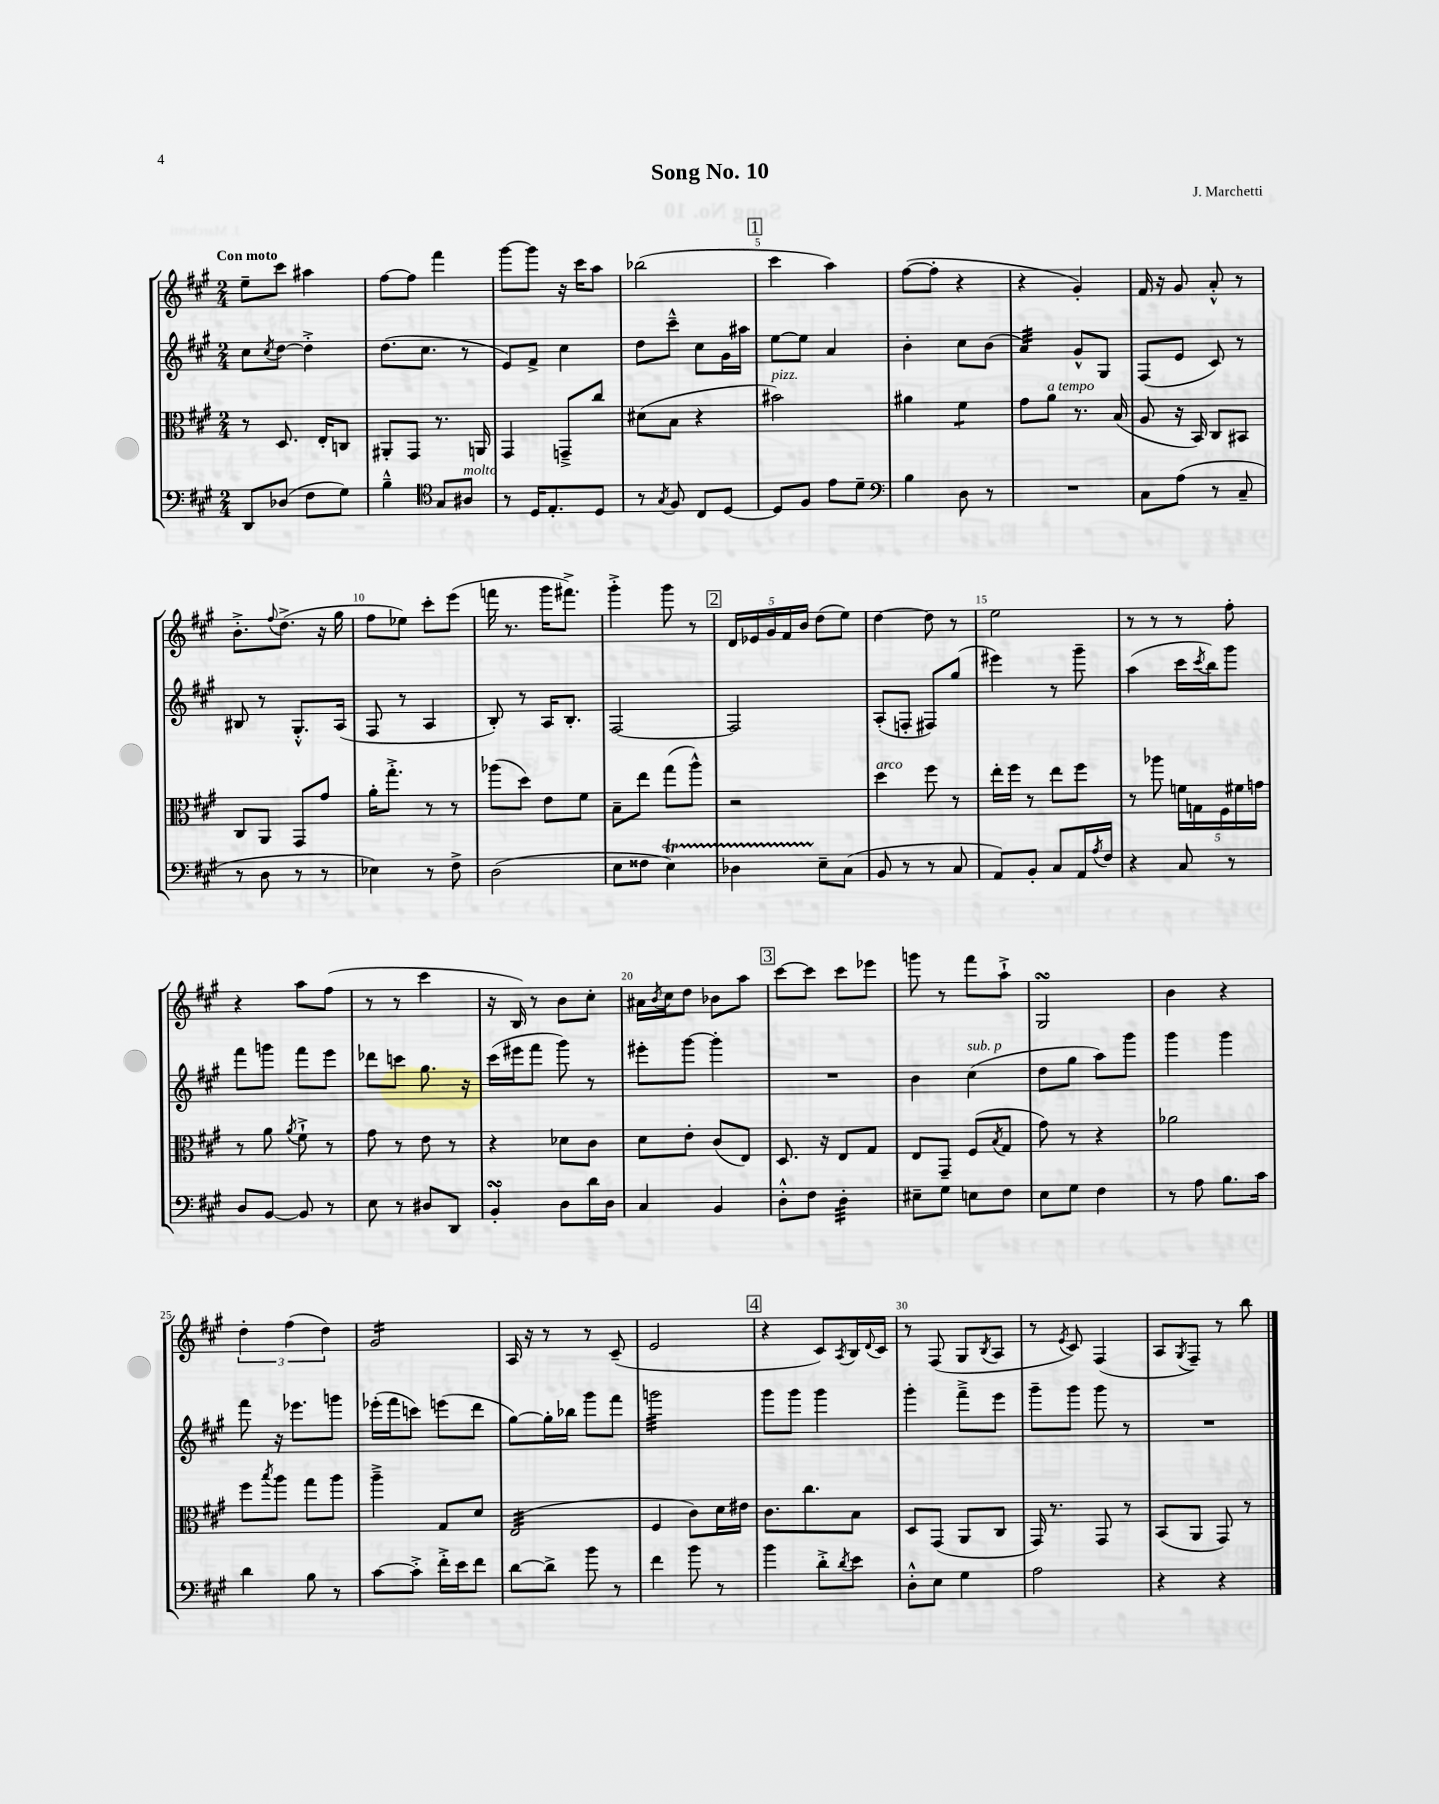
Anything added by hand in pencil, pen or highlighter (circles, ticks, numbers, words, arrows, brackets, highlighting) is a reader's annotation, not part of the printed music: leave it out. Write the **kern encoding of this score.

**kern	**kern	**kern	**kern
*staff4	*staff3	*staff2	*staff1
*clefF4	*clefC3	*clefG2	*clefG2
*k[f#c#g#]	*k[f#c#g#]	*k[f#c#g#]	*k[f#c#g#]
*M2/4	*M2/4	*M2/4	*M2/4
8DD	8r	8cc#	8ee~
.	.	8qcc#	.
(8D-	8.D	[8dd	8ccc#
8F#	.	4dd'^]	4aa#
.	16E'	.	.
8G#)	8C	.	.
=	=	=	=
4B~^^	8AA#'	(8.dd	[8ff#
.	8GG#	.	8ff#]
.	.	8.cc#	.
*clefC4	*	*	*
8G#	8.r	.	4fff#
8A#	.	8r	.
.	16AA	.	.
=	=	=	=
8r	4GG#	8e)	[8ggg#
16D	.	8f#^	8ggg#]
8.E'	.	.	.
.	8GG~^	4cc#	16r
.	.	.	16ccc#
8D	8cc#	.	8aa
=	=	=	=
8r	(8d#	8dd	(2bb-
8qG#	.	.	.
8F#	8B	8ccc#~^^	.
8C#	4r	8cc#	.
[8D	.	16g#	.
.	.	16aa#	.
=	=	=	=
8D]	2b#)	[8ee	4ccc#
8F#	.	8ee]	.
8e	.	4a	4aa)
8d~	.	.	.
=	=	=	=
*clefF4	*	*	*
4B	4a#	4b'	([8ff#
.	.	.	8ff#']
8D	4f#	8cc#	4r
8r	.	(8b	.
=	=	=	=
2r	8g#	4a)	4r
.	8a	.	.
.	8.r	8g#^^	4g#')
.	.	8G#	.
.	(16B	.	.
=	=	=	=
8C#	8A	(8F#	16f#
.	.	.	16r
(8A	16r	8e	8g#
.	16BB)	.	.
8r	8C#	8c#)	8a'^^
8C#~	8BB#	8r	8r
=	=	=	=
8r	8C#	8B#	8.b'^
8D	8AA	8r	.
.	.	.	8qqff#
.	.	.	(8.dd^
8r	8GG#	8.G#'^^	.
8r	8g#	.	16r
.	.	(16A	16gg#
=	=	=	=
4E-)	16a'	8F#	8ff#
.	8.gg#'^	.	.
.	.	8r	8ee-)
8r	8r	4A	8ccc#'
8F#^	8r	.	(8eee
=	=	=	=
(2D	(8aa-	8B')	16fff
.	.	.	8.r
.	8dd)	8r	.
.	8e	16A	16ggg#
.	.	8.B'	8.fff#^)
.	8f#	.	.
=	=	=	=
8E	8B~	[2F#	4ggg#'^
8F##	8ee	.	.
4E)	(8gg#	.	8ggg#
.	8aa^^)	.	8r
=	=	=	=
4D-	2r	2F#]	20d
.	.	.	20e-
.	.	.	20g#
.	.	.	20f#
.	.	.	20b
8E~	.	.	(8dd
(8C#	.	.	8ee)
=	=	=	=
8BB	4dd	(8A'	[4dd
8r	.	8F'	.
8r	8ff#	8F#)	8dd]
8C#	8r	(8gg#	8r
=	=	=	=
8AA)	16ee'	4eee#)	2ee
.	16ff#	.	.
8BB'	8r	.	.
8C#	8ee	8r	.
16AA	8ff#	8ggg#~	.
8qA	.	.	.
16F#	.	.	.
=	=	=	=
4r	8r	(4aa	8r
.	8aa-	.	8r
8C#	20f	16ccc#	8r
.	20G	.	.
.	.	8qccc#	.
.	.	16bb)	.
.	20F#	.	.
8r	.	8ggg#	8ff#'
.	20f#	.	.
.	20g	.	.
=	=	=	=
8D	8r	8fff#	4r
[8BB	8a	8ggg	.
.	8qa	.	.
8BB]	8f#`^	8fff#	8aa
8r	8r	8eee	(8ff#
=	=	=	=
8E	8g#	8ddd-	8r
8r	8r	8ccc	8r
8D#	8e	8.gg#	4ccc#
8DD	8r	.	.
.	.	16r	.
=	=	=	=
4BB'	4r	(16ccc#	16r
.	.	16eee#	16B)
.	.	8fff#	8r
8D	8d-	8ggg#)	8b
16d	8c#	8r	8cc#'
16D	.	.	.
=	=	=	=
4C#	8d	8eee#'	16a#
.	.	.	8qb
.	.	.	16cc#
.	8e'	[8ggg#	8dd
4BB	(8c#	4ggg#']	8b-
.	8E)	.	8aa
=	=	=	=
8D'^^	8.D	2r	[8ccc#
8F#	.	.	8ccc#]
.	16r	.	.
4D'	8E	.	8ccc#
.	8G#	.	8eee-
=	=	=	=
8E#~	8E	4b	8ggg
8G#	8GG#~	.	8r
8E	(8F#	(4cc#	8fff#
.	8qB	.	.
8F#	8G#	.	8aa`^
=	=	=	=
8E	8g#)	8dd	2G#
8G#	8r	8gg#	.
4F#	4r	8aa)	.
.	.	8ggg#	.
=	=	=	=
8r	2a-	4ggg#	4b
8A	.	.	.
8.B	.	4ggg#	4r
16c#	.	.	.
=	=	=	=
4d	8ff#	8fff#	6dd'
.	8qbb	.	.
.	8aa	16r	.
.	.	.	(6ff#
.	.	8.eee-	.
8B	8gg#	.	.
.	.	.	6dd)
8r	8aa	8ggg	.
=	=	=	=
[8c#	4aa~^	(16eee-'	2g#
.	.	16fff#	.
8c#'^]	.	8ccc)	.
16f#'^	8G#	(8eee	.
16e	.	.	.
8f#	8d	8ddd	.
=	=	=	=
[8d	(2E	[8gg#)	16A
.	.	.	16r
8d^]	.	16gg#']	8r
.	.	16bb-	.
8b	.	8ggg#	8r
8r	.	8fff#	(8c#~
=	=	=	=
4f#	4F#	2ggg	2e
8b	8c#)	.	.
8r	16d	.	.
.	16e#	.	.
=	=	=	=
4b	8.c#	8ggg#	4r
.	.	8ggg#	.
.	8.cc#	.	.
8d'^	.	4ggg#	8c#)
8qd	.	.	8qA
8e	8B	.	16B
.	.	.	8qqd
.	.	.	16c#
=	=	=	=
8D'^^	8D	4ggg#'	8r
8E	(8GG#	.	(8F#
4G#	8AA	8fff#~^	8G#
.	.	.	8qB
.	8C#	8eee	8A
=	=	=	=
2A	16GG#)	8ggg#~	8r
.	8.r	.	.
.	.	.	8qe
.	.	8ggg#	8c#)
.	8GG#	8ggg#	(4F#
.	8r	8r	.
=	=	=	=
4r	(8BB	2r	8A
.	.	.	8qG#
.	8AA	.	8F#~)
4r	8GG#)	.	8r
.	8r	.	8bb
==	==	==	==
*-	*-	*-	*-
